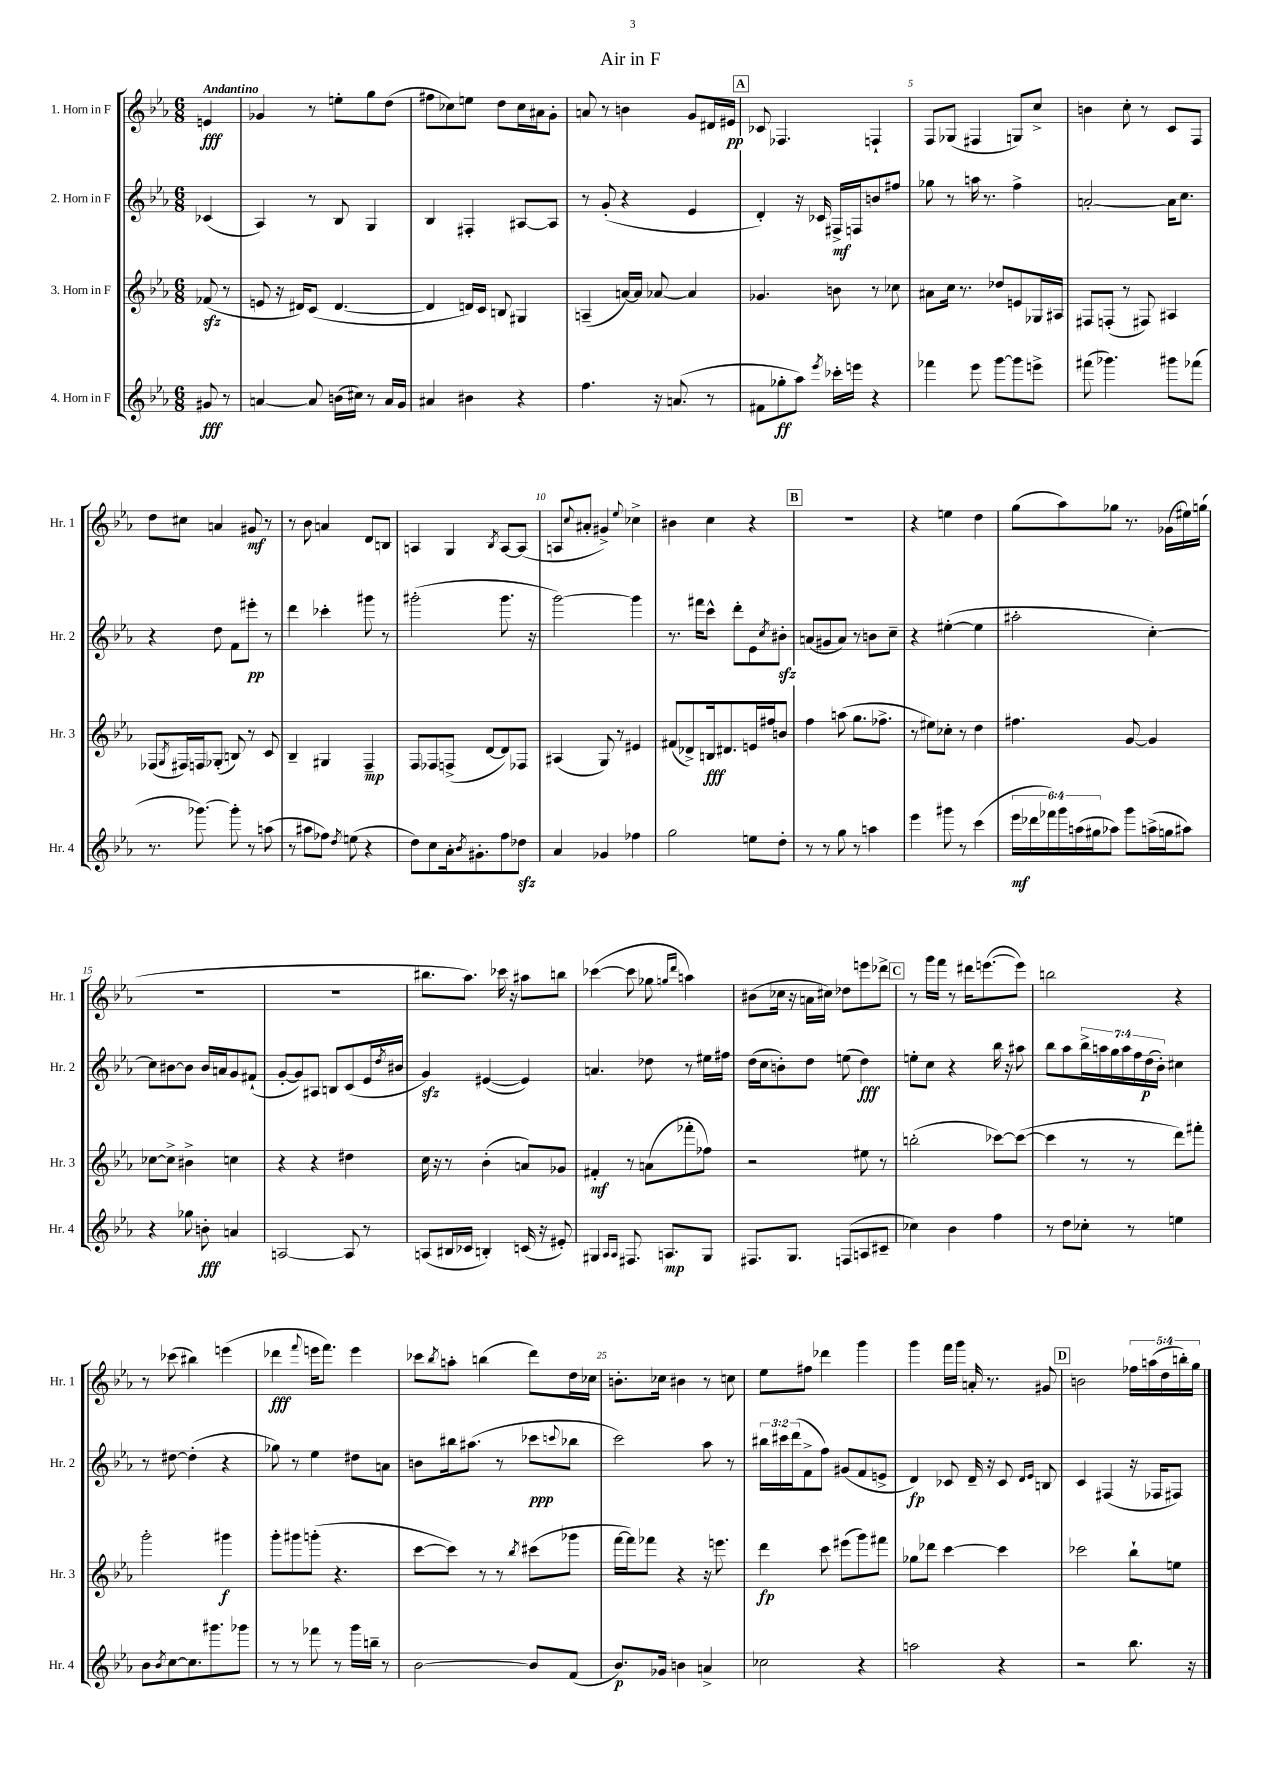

**kern	**kern	**kern	**kern
*staff4	*staff3	*staff2	*staff1
*clefG2	*clefG2	*clefG2	*clefG2
*k[b-e-a-]	*k[b-e-a-]	*k[b-e-a-]	*k[b-e-a-]
*M6/8	*M6/8	*M6/8	*M6/8
8g#	(8f-	(4c-	4e
8r	8r	.	.
=	=	=	=
[4a	8e	4A-)	4g-
.	16r	.	.
.	16d#)	.	.
8a]	(8c	8r	8r
(16b	[4.d#	8B-	8ee'
16cc#)	.	.	.
8r	.	4G	8gg
16a	.	.	(8dd
16g	.	.	.
=	=	=	=
4a#	4d#]	4B-	8ff#
.	.	.	8cc-)
4b#	16d)	4F#'	8ee
.	16c	.	.
.	8B	.	8dd
4r	4G#	[8A#	16cc-
.	.	.	16a#
.	.	8A#]	8g'
=	=	=	=
4.ff	(4A~	8r	8a
.	.	(8g'	8r
.	[16a)	4r	4b
.	16a]	.	.
16r	[8a-	.	.
(8.a	.	.	.
.	4a-]	4e-	8g
8r	.	.	16d#
.	.	.	16e#
=	=	=	=
8f#	4.g-	4d')	8c-
8gg-'	.	.	4.F-
8aa-)	.	16r	.
.	.	16c-	.
8qeee-	.	.	.
16ccc-'	8b	16F#^	.
16eee	.	16F	.
4r	8r	8b	4F`
.	8cc-	8ff#	.
=	=	=	=
4fff-	8a#	8gg-	8F
.	16cc	8r	(8G-
.	8.r	.	.
8eee-	.	16aa	4F#
.	.	8.r	.
[8ggg	8dd-	.	.
8ggg]	8e	4ff^	8G)
8eee^	16G-	.	8cc^
.	16A#	.	.
=	=	=	=
(8fff#	8F#	[2a'	4b
4.ggg-)	(8F'	.	.
.	8r	.	8cc'
.	8F#)	.	8r
8ggg#	4A#	16a]	8c
.	.	8.cc	.
(8fff-	.	.	8F
=	=	=	=
8.r	(8F-	4r	8dd
.	8qG	.	.
.	16F#)	.	8cc#
[8.ggg-)	16F	.	.
.	(8G-'	8dd	4a
8ggg-']	8B)	8f	.
8r	8r	8eee#'	8g#
(8aa	8c	8r	8r
=	=	=	=
8r	4B-~	4ddd	8r
8aa#	.	.	8b-
8ff-)	4G#	4ccc-'	4a
8qdd	.	.	.
(8ee	.	.	.
4r	4F~	8ggg#	8d
.	.	8r	8B
=	=	=	=
8dd)	8F	(2ggg#'	4A
8cc	8F-	.	.
16a-'	(8F^	.	4G
8qb-	.	.	.
8.g#'	.	.	.
.	[8d	.	.
.	.	.	8qB-
8ff	8d])	8.ggg#	[8A
8dd-	8F-	.	(8A]
.	.	16r	.
=	=	=	=
4a-	(4A#	[2ggg)	8A
.	.	.	8qqcc
.	.	.	8a#'
4g-	8G)	.	4g#^)
.	8r	.	.
.	.	.	8qqee-
4ff-	4e#	4ggg]	4cc-^
=	=	=	=
2gg	(8f#	8.r	4b#
.	8d-^)	.	.
.	.	16fff#	.
.	16B	8ccc^^	4cc
.	8.d#	.	.
.	.	8ddd'	.
8ee	16e	8e-	4r
.	16ff#	.	.
.	.	8qcc	.
8dd'	8b	8b#'	.
=	=	=	=
8r	4ff	(8a	2.r
8r	.	8g#	.
8gg	(8aa	8a)	.
8r	8.gg	8r	.
4aa	.	8b	.
.	8.ff-^	.	.
.	.	8cc~	.
=	=	=	=
4eee-	8r	4r	4r
.	8ee#)	.	.
8ggg#	8cc-'	([4ee#'	4ee
8r	8r	.	.
(4ccc	4dd	4ee#]	4dd
=	=	=	=
24eee-	4.ff#	2aa#'	(8gg
24ddd-	.	.	.
24fff-)	.	.	.
24ggg	.	.	8aa-)
(24aa	.	.	.
24gg#	.	.	.
8aa-)	.	.	8gg-
8ggg	[8g	.	8.r
(16aa^	4g]	[4cc')	.
16gg	.	.	(16g-
8aa#)	.	.	16ee#)
.	.	.	(16gg
=	=	=	=
4r	[8cc-	8cc]	2.r
.	8cc-^]	[8b#	.
8gg-	4b#^	8b#]	.
8b'	.	16b#	.
.	.	16a	.
4a	4cc	8g	.
.	.	(8f#`	.
=	=	=	=
[2A	4r	[8g'	2.r
.	.	8g])	.
.	4r	8A#	.
.	.	8B	.
8A]	4dd#	(8c	.
8r	.	16e-	.
.	.	8qdd	.
.	.	16b#	.
=	=	=	=
(8A	16cc	4g)	8.bb#
.	16r	.	.
16B#	8r	.	.
16c-	.	.	8.aa-)
4B')	(4b-'	([4e#	.
.	.	.	16ccc-
.	.	.	16r
(16c	8a)	4e#])	8aa#
16r	.	.	.
8e#')	8g-	.	8bb
=	=	=	=
4G#	4f#'	4.a	([4ccc-
16qqA-	.	.	.
16qqA-	.	.	.
8.F#	8r	.	8ccc-]
.	(8a	8dd-	8gg-
8.A	.	.	.
.	.	.	16qqgg
.	.	.	16qqddd
.	8fff-'	8r	4aa)
8G#	8ff-)	16ee#	.
.	.	16ff#	.
=	=	=	=
8.F#	2r	(16dd	(8b#
.	.	16cc	.
.	.	8b')	16cc-
8.G	.	.	16r
.	.	8dd	16a
.	.	.	16cc#)
(8F	.	(8ee	8dd-
8A	8ee#	4dd)	8eee
8c#~	8r	.	8ddd-^
=	=	=	=
4cc-)	(2bb'	8ee'	8r
.	.	8cc	16ggg
.	.	.	16fff
4b-	.	4r	8r
.	.	.	16ddd#
.	.	.	([8.eee
4ff	[8ccc-)	16bb-	.
.	.	16r	.
.	(8ccc-_	8aa#	8eee])
=	=	=	=
8r	4ccc-]	8bb-	2bb
8dd	.	8aa-	.
8cc-'	8r	28bb-^	.
.	.	28aa	.
.	.	28gg	.
.	.	28aa	.
8r	8r	.	.
.	.	28ff	.
.	.	(28dd	.
.	.	28b-')	.
4ee	8ddd)	4cc#	4r
.	8fff#'	.	.
=	=	=	=
8b-	2ggg'	8r	8r
8qb-	.	.	.
[8cc	.	[8dd#	(8ccc-
8.cc]	.	(4dd#']	4bb#)
8.ggg#	.	.	.
.	4ggg#	4r	(4eee
8ggg-	.	.	.
=	=	=	=
8r	8ggg'	8gg-)	4ddd-
8r	8ggg#	8r	.
.	.	.	8qqfff
8fff-	(8ggg'	4ee-	16eee
.	.	.	8.fff)
8r	4.r	.	.
16ggg	.	8dd#	4eee
16bb~	.	.	.
8r	.	8a	.
=	=	=	=
[2b-	[8ccc	8b	8ccc-
.	.	.	8qbb-
.	8ccc])	16bb#	8aa'
.	.	(8.aa#	.
.	8r	.	(4bb
.	8r	8r	.
.	8qbb-	.	.
8b-]	(8ccc#	8ccc-	8ddd)
.	.	8qqccc	.
(8f	8ggg-	8bb-	16dd
.	.	.	16cc-
=	=	=	=
8.b-)	[16fff	2ccc)	8.b'
.	16fff])	.	.
.	8fff-	.	.
16g-	.	.	16cc-
4b	4r	.	4b#
4a^	16r	8aa-	8r
.	8.eee	.	.
.	.	8r	8cc
=	=	=	=
2cc-	4ddd	24bb#	8ee-
.	.	24ccc#	.
.	.	(24ddd	.
.	.	8f^	8ff#
.	8ccc	8ff)	4ddd-
.	(8eee#	(8g#	.
4r	8ggg)	8f	4ggg
.	8fff#	8e^	.
=	=	=	=
2aa	8gg-	4d)	4ggg
.	8ddd-	.	.
.	[4ccc	8c-	16fff
.	.	.	16ggg
.	.	16d~	16a'
.	.	16r	8.r
4r	4ccc]	8c-	.
.	.	16qqd	.
.	.	16qqe-	.
.	.	8B	8g#
=	=	=	=
2r	2ccc-	4c	2b
.	.	(4F#	.
8.bb-	8bb-`	16r	20ff-
.	.	.	(20aa
.	.	16F-	.
.	.	.	20dd
.	8ee	8F#)	.
.	.	.	20bb')
16r	.	.	.
.	.	.	20gg
==	==	==	==
*-	*-	*-	*-
